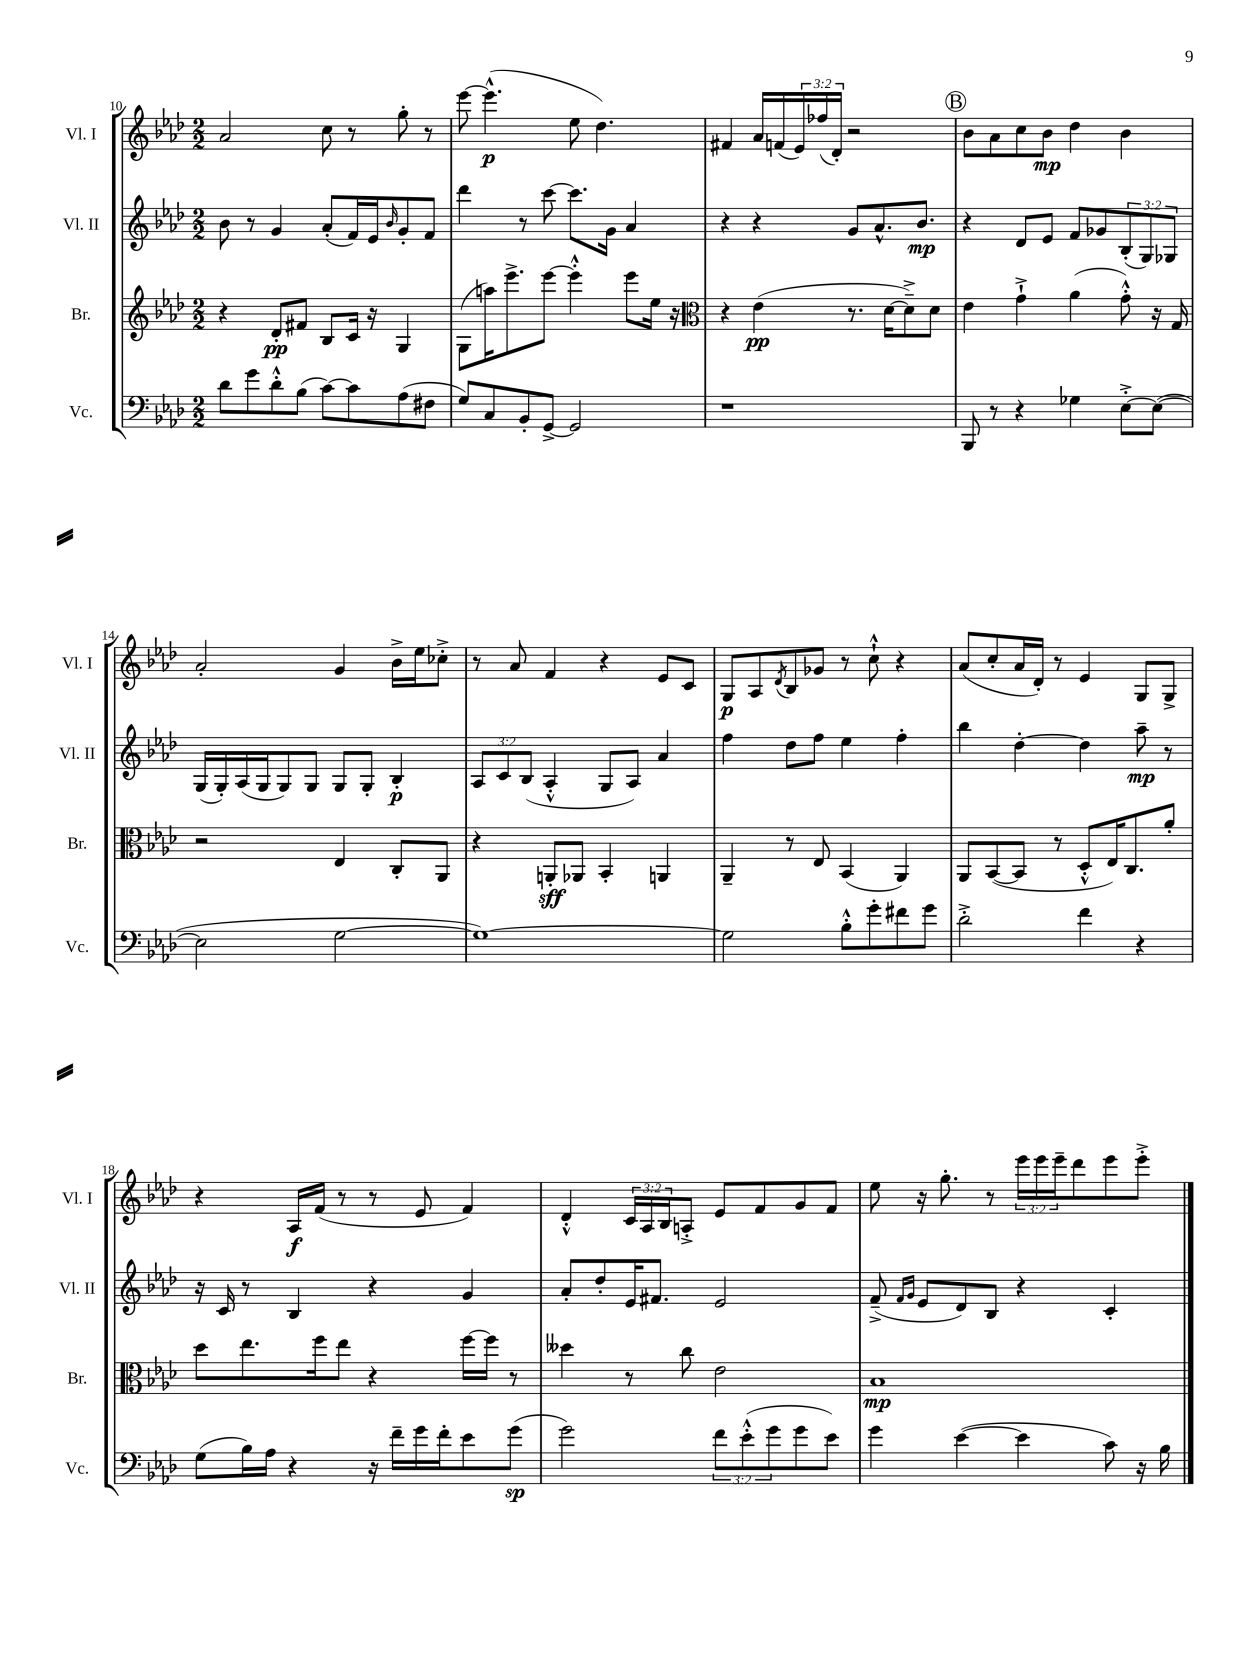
<<
\new StaffGroup <<
\new Staff = "s0" \with { instrumentName = "Vl. I" shortInstrumentName = "Vl. I" } {
    \clef treble \key aes \major \numericTimeSignature \time 2/2 \override Staff.TupletNumber.text = #tuplet-number::calc-fraction-text
    aes'2 c''8 r8 g''8-. r8 |
    ees'''8~ ees'''4.-^\p( ees''8 des''4.) |
    fis'4 aes'16 f'16( \tuplet 3/2 { ees'16) fes''16( des'16-.) } r2 |
    \mark \markup { \circle "B" } bes'8 aes'8 c''8 bes'8\mp des''4 bes'4 |
    aes'2-. g'4 bes'16-> ees''16 ces''8-.-> |
    r8 aes'8 f'4 r4 ees'8 c'8 |
    g8\p aes8 \acciaccatura { des'8 } bes8 ges'8 r8 c''8-!-^ r4 |
    aes'8( c''8-. aes'16 des'16-.) r8 ees'4 g8 g8-> |
    r4 aes16\f f'16( r8 r8 ees'8 f'4) |
    des'4-.-^ \tuplet 3/2 { c'16 aes16 bes16 } a8-.-> ees'8 f'8 g'8 f'8 |
    ees''8 r16 g''8.-. r8 \tuplet 3/2 { ees'''16 ees'''16 ees'''16-- } des'''8 ees'''8 ees'''8-.-> \bar "|." |
}
\new Staff = "s1" \with { instrumentName = "Vl. II" shortInstrumentName = "Vl. II" } {
    \clef treble \key aes \major \numericTimeSignature \time 2/2 \override Staff.TupletNumber.text = #tuplet-number::calc-fraction-text
    bes'8 r8 g'4 aes'8-.( f'16) ees'16 \grace { bes'16 } g'8-. f'8 |
    des'''4 r8 c'''8~ c'''8. g'16 aes'4 |
    r4 r4 g'8 aes'8.-^ bes'8.\mp |
    \mark \markup { \circle "B" } r4 des'8 ees'8 f'8 ges'8 \tuplet 3/2 { bes8-.( g8) ges8 } |
    g16( g16-.) aes16( g16 g8) g8 g8 g8-. bes4-.\p |
    \tuplet 3/2 { aes8 c'8 bes8( } aes4-.-^ g8 aes8) aes'4 |
    f''4 des''8 f''8 ees''4 f''4-. |
    bes''4 des''4~-. des''4 aes''8--\mp r8 |
    r16 c'16 r8 bes4 r4 g'4 |
    aes'8-. des''8-. ees'16 fis'8. ees'2 |
    f'8--->( \grace { f'16 g'16 } ees'8 des'8) bes8 r4 c'4-. \bar "|." |
}
\new Staff = "s2" \with { instrumentName = "Br." shortInstrumentName = "Br." } {
    \clef treble \key aes \major \numericTimeSignature \time 2/2
    r4 des'8-.\pp fis'8 bes8 c'16 r16 g4 |
    g8( a''16) ees'''8.-> ees'''8~ ees'''4-.-^ ees'''8 ees''16 r16 |
    \clef alto r4 ees'4\pp( r8. des'16~ des'8--->) des'8 |
    \mark \markup { \circle "B" } ees'4 g'4-!-> aes'4( g'8-.-^) r16 g16 |
    r2 ees4 c8-. aes,8 |
    r4 a,8-.\sff aes,8 bes,4-. a,4 |
    aes,4-- r8 ees8 bes,4( aes,4) |
    aes,8 bes,8~( bes,8 r8 des8-.-^ ees16) c8. aes'8-. |
    des''8 ees''8. f''16 ees''8 r4 f''16~ f''16 r8 |
    deses''4 r8 c''8 ees'2 |
    bes1\mp \bar "|." |
}
\new Staff = "s3" \with { instrumentName = "Vc." shortInstrumentName = "Vc." } {
    \clef bass \key aes \major \numericTimeSignature \time 2/2 \override Staff.TupletNumber.text = #tuplet-number::calc-fraction-text
    des'8 g'8 des'8-.-^ bes8( c'8~) c'8 aes8( fis8 |
    g8) c8 bes,8-. g,8~-> g,2 |
    r1 |
    \mark \markup { \circle "B" } bes,,8 r8 r4 ges4 ees8~-.-> ees8~( |
    ees2 g2~ |
    g1~) |
    g2 bes8-.-^ g'8-. fis'8 g'8 |
    des'2-.-> f'4 r4 |
    g8( bes16) aes16 r4 r16 f'16-- g'16 f'16-. ees'8 g'8\sp( |
    g'2) \tuplet 3/2 { f'8 ees'8-.-^( g'8 } g'8 ees'8) |
    g'4 ees'4~( ees'4 c'8) r16 bes16 \bar "|." |
}
>>
>>
\layout { \context { \Score currentBarNumber = #10 } }
